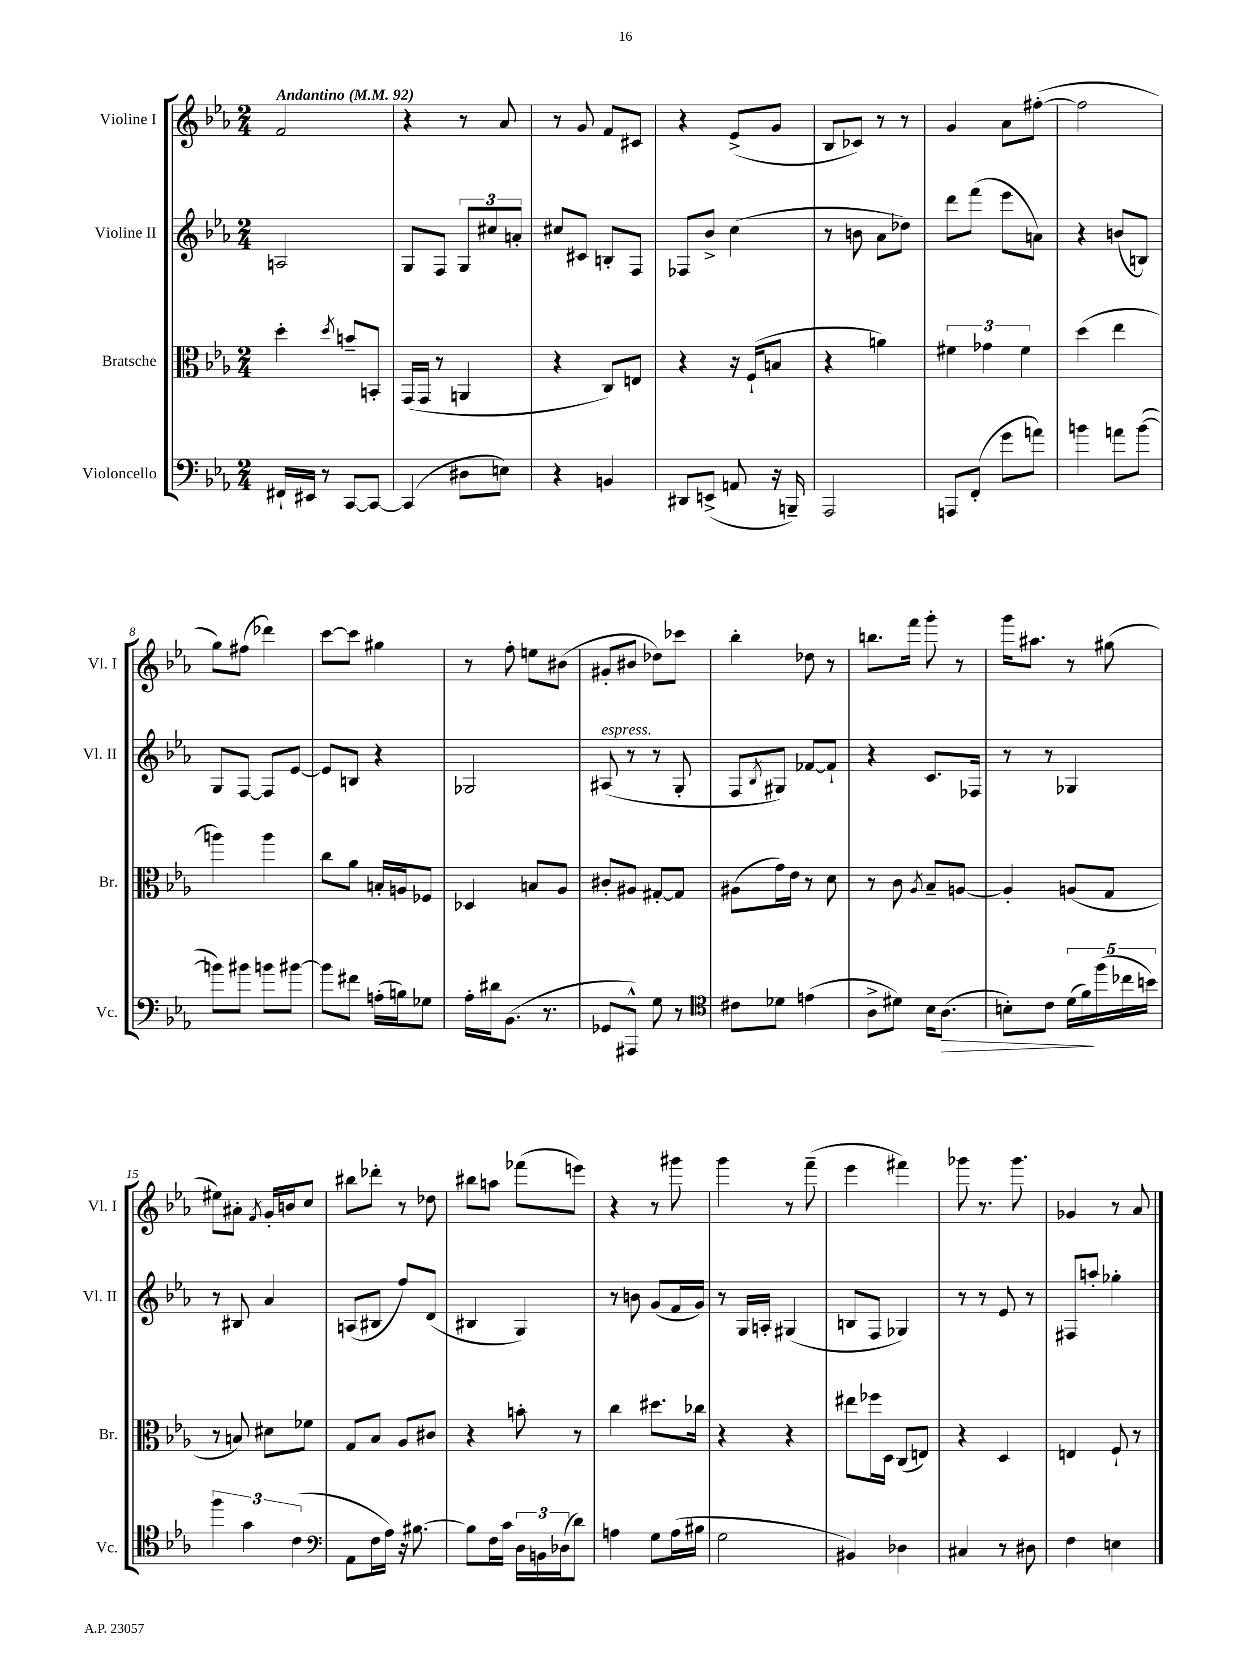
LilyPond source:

<<
\new StaffGroup <<
\new Staff = "s0" \with { instrumentName = "Violine I" shortInstrumentName = "Vl. I" } {
    \clef treble \key ees \major \numericTimeSignature \time 2/4 \tempo "Andantino" 4 = 92
    f'2 |
    r4 r8 aes'8 |
    r8 g'8 f'8 cis'8 |
    r4 ees'8->( g'8 |
    bes8 ces'8) r8 r8 |
    g'4 aes'8 fis''8~-.( |
    fis''2 |
    g''8) fis''8( des'''4) |
    c'''8~ c'''8 gis''4 |
    r8 f''8-. e''8 bis'8( |
    gis'8-. bis'8 des''8) ces'''8 |
    bes''4-. des''8 r8 |
    b''8. f'''16 g'''8-. r8 |
    g'''16 ais''8. r8 gis''8( |
    eis''8) ais'8-. \acciaccatura { f'8 } g'16-. b'16 c''8 |
    bis''8 des'''8-. r8 des''8 |
    bis''8 a''8 fes'''8( e'''8) |
    r4 r8 gis'''8 |
    g'''4 r8 f'''8--( |
    ees'''4 fis'''4) |
    ges'''8 r8. ges'''8. |
    ges'4 r8 aes'8 \bar "|." |
}
\new Staff = "s1" \with { instrumentName = "Violine II" shortInstrumentName = "Vl. II" } {
    \clef treble \key ees \major \numericTimeSignature \time 2/4
    a2 |
    g8 f8 \tuplet 3/2 { g8 cis''8 a'8-. } |
    cis''8 cis'8 b8-. f8 |
    fes8 bes'8-> c''4( |
    r8 b'8 aes'8 des''8) |
    d'''8 f'''8( ees'''8 a'8) |
    r4 b'8( b8) |
    g8 f8~ f8 ees'8~ |
    ees'8 b8 r4 |
    ges2 |
    ais8^\markup { \italic "espress." }( r8 r8 g8-. |
    f8 \acciaccatura { bes8 } gis8) fes'8~ fes'8-! |
    r4 c'8. fes16 |
    r8 r8 ges4 |
    r8 bis8 aes'4 |
    a8( bis8 f''8) d'8( |
    bis4 g4) |
    r8 b'8 g'8( f'16 g'16) |
    r8 g16 a16-. gis4( |
    b8 f8 ges4) |
    r8 r8 ees'8 r8 |
    fis8 a''8-. ges''4-. \bar "|." |
}
\new Staff = "s2" \with { instrumentName = "Bratsche" shortInstrumentName = "Br." } {
    \clef alto \key ees \major \numericTimeSignature \time 2/4
    d''4-. \acciaccatura { d''8 } b'8-- b,8-. |
    g,16( g,16 r8 a,4 |
    r4 c8) e8 |
    r4 r16 f16-!( b8 |
    r4 a'4) |
    \tuplet 3/2 { fis'4 ges'4 fis'4 } |
    d''4( ees''4 |
    a''4) a''4 |
    c''8 aes'8 b16-. a16 fes8 |
    des4 b8 aes8 |
    cis'8-. ais8 gis8~-. gis8 |
    ais8( g'16) ees'16 r8 d'8 |
    r8 c'8 \acciaccatura { aes8 } bes8-- a8~ |
    a4-. a8( g8 |
    r8 b8) dis'8 fes'8 |
    g8 bes8 aes8 cis'8 |
    r4 b'8-. r8 |
    c''4 dis''8. ces''16 |
    r4 r4 |
    eis''8 fes''16 d16 c8( e8) |
    r4 d4 |
    e4 f8-! r8 \bar "|." |
}
\new Staff = "s3" \with { instrumentName = "Violoncello" shortInstrumentName = "Vc." } {
    \clef bass \key ees \major \numericTimeSignature \time 2/4
    fis,16-! eis,16 r8 c,8~ c,8~ |
    c,4( dis8 e8) |
    r4 b,4 |
    dis,8 e,8->( a,8 r16 b,,16--) |
    aes,,2 |
    a,,8 f,8-.( g'8 a'8) |
    b'4 a'8 b'8~( |
    b'8) bis'8 b'8 bis'8~ |
    bis'8 fis'8 a16-.( b16) ges8 |
    aes16-. dis'16 bes,8.( r8. |
    ges,8 ais,,8-^) g8 r8 |
    \clef tenor cis'8 des'8 e'4( |
    aes8-> dis'8) bes16 aes8.\>( |
    b8-.) c'8 \tuplet 5/4 { d'16( f'16\!) f''16( ces''16 b'16) } |
    \tuplet 3/2 { f''4 g'4 c'4( } |
    \clef bass aes,8 f16 aes16) r16 bis8.~ |
    bis8 f16 c'16 \tuplet 3/2 { d16 b,16 des16( } d'8) |
    a4 g8 a16( bis16 |
    g2 |
    bis,4) des4 |
    cis4 r8 dis8 |
    f4 e4 \bar "|." |
}
>>
>>
